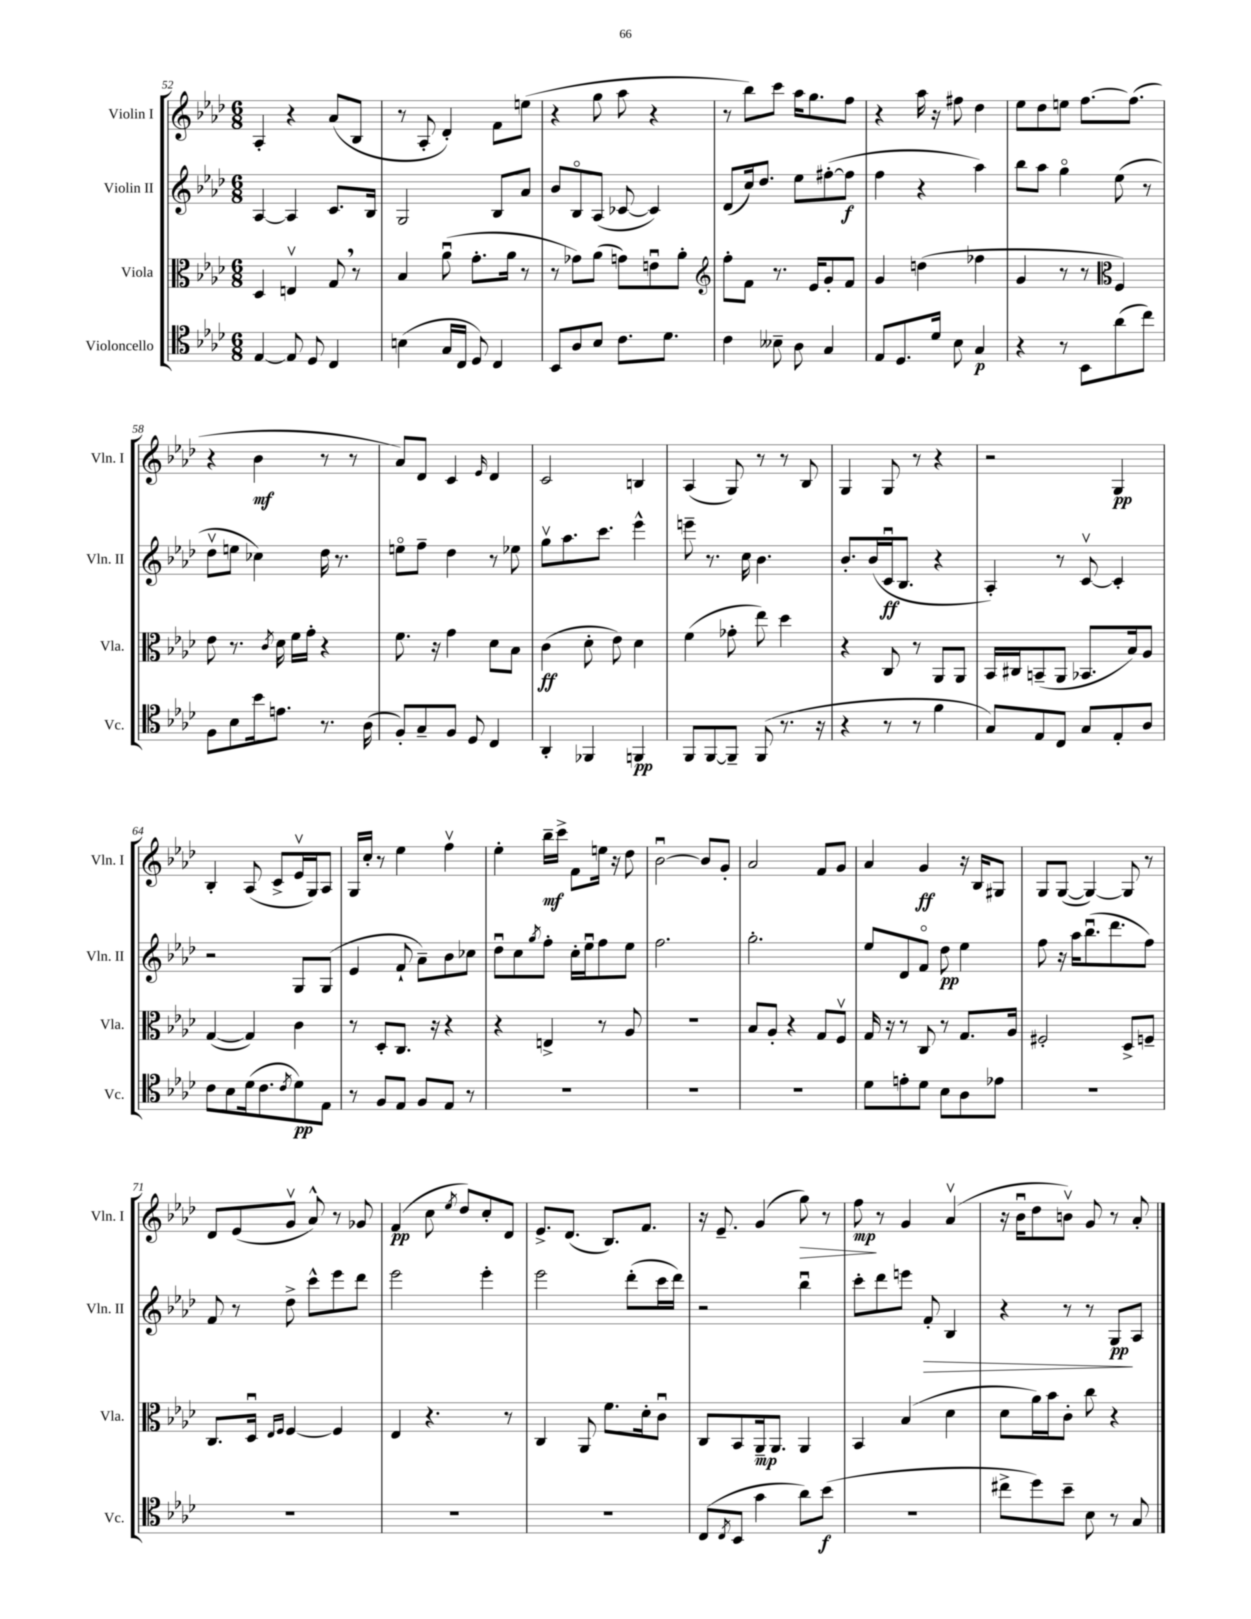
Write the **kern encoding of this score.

**kern	**kern	**kern	**kern
*staff4	*staff3	*staff2	*staff1
*clefC4	*clefC3	*clefG2	*clefG2
*k[b-e-a-d-]	*k[b-e-a-d-]	*k[b-e-a-d-]	*k[b-e-a-d-]
*M6/8	*M6/8	*M6/8	*M6/8
[4E-	4D-	[4A-	4A-'
8E-]	4Ev	4A-]	4r
8D-	.	.	.
4C	8G	8.c	(8a-
.	8r	.	8B-
.	.	16B-	.
=	=	=	=
(4B	4B-	2G	8r
.	.	.	8A-'
16G	(8a-u	.	4d-')
16C	.	.	.
8D-)	8.g'	.	.
4C	.	8B-	8f
.	16a-	.	.
.	8r	8a-	(8ee
=	=	=	=
8BB-	8r	8b-	4r
8A-	8g-)	8B-o	.
8B-	(8a-	(8A-	8gg
8.c	8g)	[8c-	8aa-
.	8eu	4c-])	4r
8.d-	.	.	.
.	8a-'	.	.
=	=	=	=
*	*clefG2	*	*
4c	8ff'	(8d-	8r
.	8f	16cc)	8bb-)
.	.	8.dd-	.
8B--~	8.r	.	8ccc
8A-	.	8ee-	16aa-
.	16e-	.	8.gg
4G	8g'	([8ff#'	.
.	8f	8ff#]	8ff
=	=	=	=
8E-	4g	4ff	4r
8.D-	.	.	.
.	(4dd	4r	16aa-
16d-	.	.	16r
8B-	.	.	8ff#
4G	4ff-	4aa-)	4dd-
=	=	=	=
4r	4g	8bb-	8ee-
.	.	8aa-	8dd-
8r	8r	4ggo	8ee
8BB-	8r	.	[8.ff
*	*clefC3	*	*
(8a-	4F)	(8ee-	.
.	.	.	(8.ff]
8cc)	.	8r	.
=	=	=	=
8F	8e-	8dd-v	4r
8B-	8.r	8ee	.
16b-	.	4cc-)	4b-
.	8qc	.	.
8.e	16d-	.	.
.	16f	.	.
.	16g'	.	.
8.r	4r	16dd-	8r
.	.	8.r	.
.	.	.	8r
(16A-	.	.	.
=	=	=	=
8F')	8.f	8eeo	8a-)
8G~	.	8ff~	8d-
.	16r	.	.
8F	4g	4dd-	4c
8D-	.	.	.
.	.	.	16qqe-
4C	8d-	8r	4d-
.	8B-	8ee-	.
=	=	=	=
4AA-'	(4c	8ggv	2c
.	.	8.aa-	.
4FF-	8d-'	.	.
.	.	8.ccc	.
.	8e-)	.	.
4FF	4d-	4eee-^^	4B
=	=	=	=
8FF	(4f	8eee~	(4A-
[8FF	.	8.r	.
8FF~]	8g-'	.	8G)
.	.	16cc	.
(8FF	8ee-)	4.b-	8r
8.r	4dd-	.	8r
.	.	.	8B-
16r	.	.	.
=	=	=	=
4r	4r	8.b-'	4G
.	.	(16b-	.
8r	8C	16cu	8G
.	.	8.B-	.
8r	8r	.	8r
4f	8AA-	4r	4r
.	8AA-	.	.
=	=	=	=
8G)	16BB-	4A-')	2r
.	16C#	.	.
8E-	(8BB~	.	.
8C	8AA-	8r	.
8G	8.BB-	[8cv	.
8E-'	.	4c']	4G
.	16B-)	.	.
8A-	8A-	.	.
=	=	=	=
8c	([4G	2r	4B-'
8B-	.	.	.
(16d-	4G])	.	(8A-
8.c	.	.	.
.	.	.	8c^
8qc	.	.	.
8d-)	4c	8G	16e-v
.	.	.	16G)
8E-	.	(8G	8A-
=	=	=	=
8r	8r	4e-	16G
.	.	.	16cc'
8F	8D-'	.	8r
8E-	8.C	8f`	4ee-
8F	.	8a-~)	.
.	16r	.	.
8E-	4r	8b-	4ffv
8r	.	8cc-	.
=	=	=	=
2.r	4r	8dd-u	4ee-'
.	.	8cc	.
.	.	8qgg	.
.	4E^	8ff'	16bb-~
.	.	.	16ccc^
.	.	16cc'	8f
.	.	16ee-u	.
.	8r	8ff	16ee
.	.	.	16r
.	8A-	8ee-	8dd-
=	=	=	=
2.r	2.r	2.ff	[2b-u
.	.	.	8b-]
.	.	.	8g'
=	=	=	=
2.r	8B-	2.gg'	2a-
.	8A-'	.	.
.	4r	.	.
.	8G	.	8f
.	8Fv	.	8g
=	=	=	=
8d-	16G	8ee-	4a-
.	16r	.	.
8e'	8r	8d-	.
8d-	8C	8fo	4g
8B-	8r	8dd-	.
8A-	8.G	4ee-	16r
.	.	.	16B-
8e-	.	.	8G#
.	16A-	.	.
=	=	=	=
2.r	2F#'	8ff	8G
.	.	16r	([8G
.	.	16aa-	.
.	.	(8.bb-u	4G_)
.	.	8.ddd-	.
.	8D-^	.	8G]
.	8F~	8ff)	8r
=	=	=	=
2.r	8.C	8f	8d-
.	.	8r	(8e-
.	16D-u	.	.
.	16qqE-	.	.
.	16qqF	.	.
.	[4F	8dd-^	8gv
.	.	8ccc^^	8a-^^)
.	4F]	8eee-	8r
.	.	8ddd-	8g-
=	=	=	=
2.r	4E-	2eee-	(4f
.	4.r	.	8cc
.	.	.	8qee-
.	.	.	8dd-)
.	.	4eee-'	8cc'
.	8r	.	8d-
=	=	=	=
2.r	4C	2eee-	8.e-^
.	.	.	(8.d-
.	8AA-	.	.
.	8.f	.	8.B-)
.	.	(8ddd-'	.
.	16d-'	.	8.f
.	8cu	16ccc	.
.	.	16ddd-)	.
=	=	=	=
(8C	8C	2r	16r
.	.	.	8.e-~
8qC	.	.	.
8BB-	8BB-	.	.
4g	16AA-~	.	(4g
.	8.AA-	.	.
8a-)	4AA-	4bb-u	8gg)
(8b-	.	.	8r
=	=	=	=
2.r	4BB-	8ccc'	8ff
.	.	8ddd-	8r
.	(4B-	8eee	4g
.	.	8f'	.
.	4d-	4B-	(4a-v
=	=	=	=
8cc#^	8d-	4r	16r
.	.	.	16b-u
8dd-)	16a-)	.	8dd-
.	16b-	.	.
8b-~	8c'	8r	8bv)
8B-	8cc	8r	8g
8r	4r	8G	8r
8G	.	8A-	8a-'
==	==	==	==
*-	*-	*-	*-
